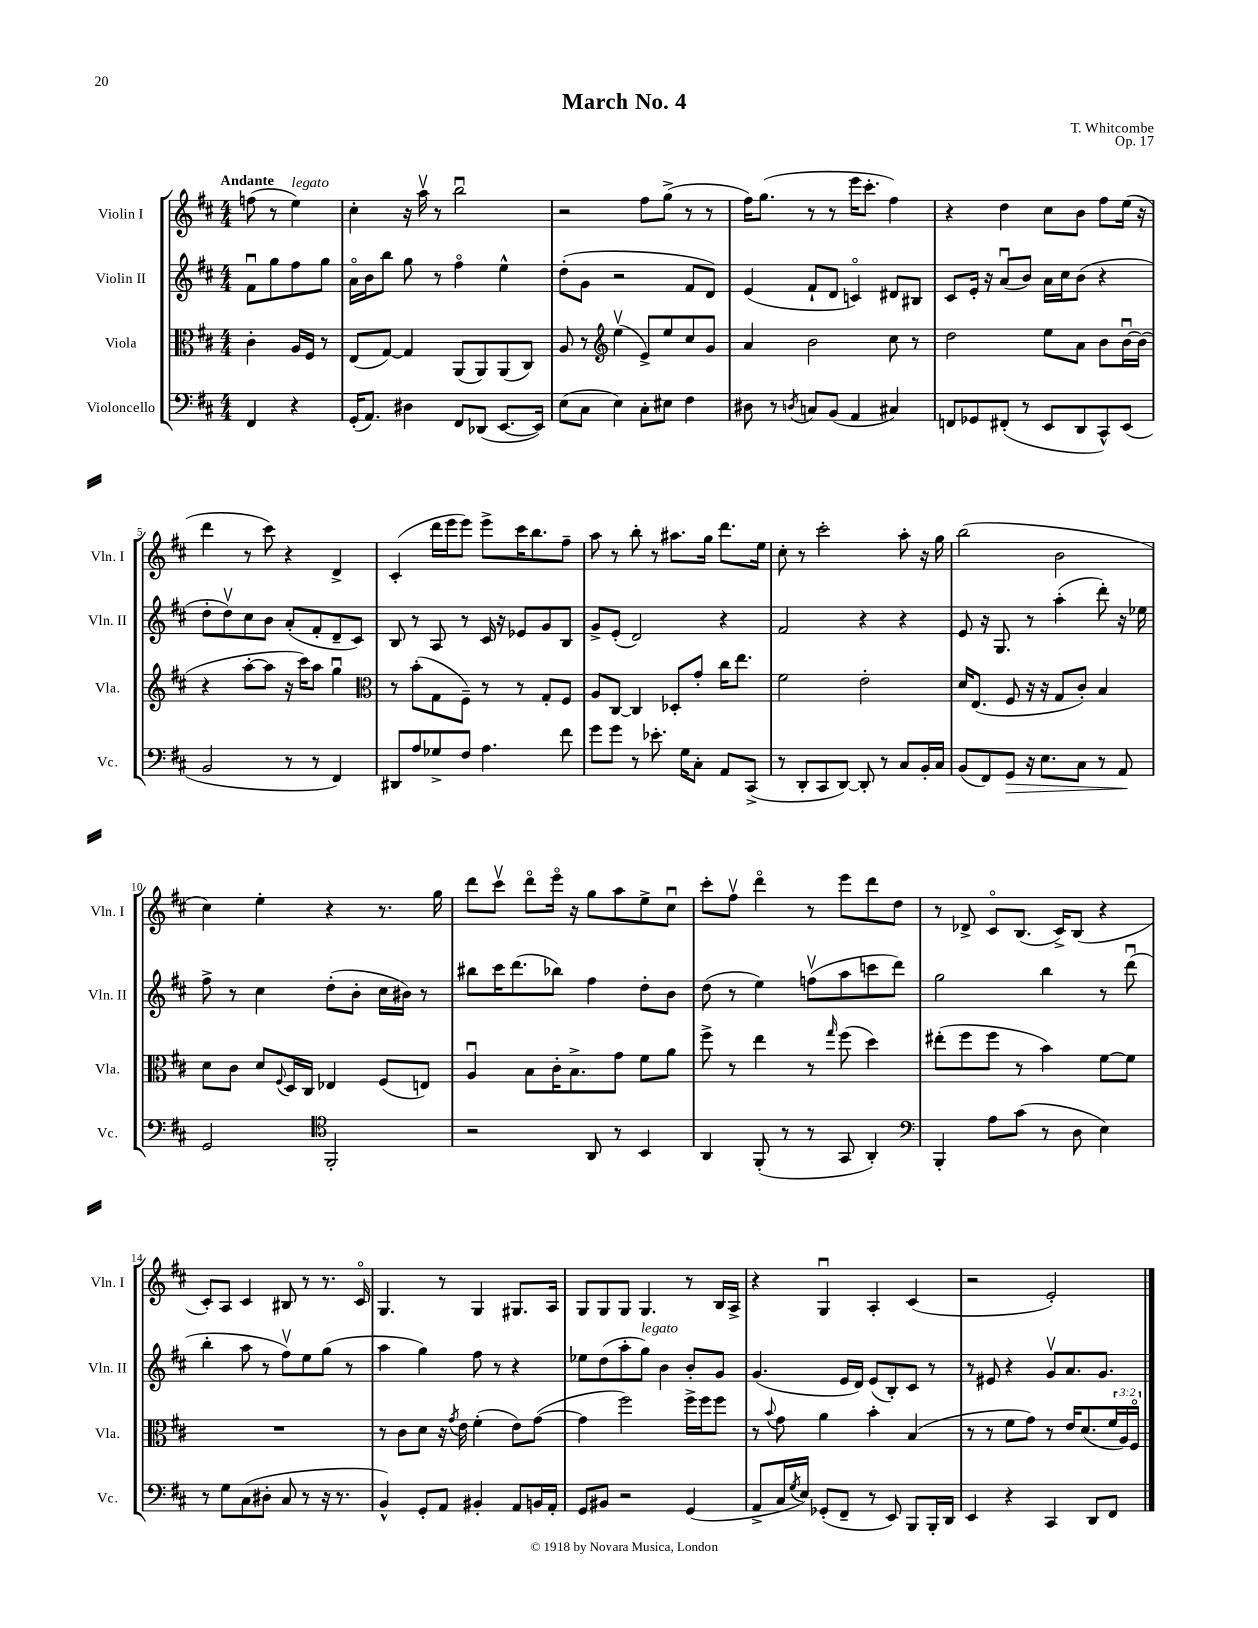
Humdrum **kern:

**kern	**dynam	**kern	**kern	**kern
*part4	*part4	*part3	*part2	*part1
*staff4	*staff4	*staff3	*staff2	*staff1
*I"Violoncello	*	*I"Viola	*I"Violin II	*I"Violin I
*I'Vc.	*	*I'Vla.	*I'Vln. II	*I'Vln. I
*clefF4	*	*clefC3	*clefG2	*clefG2
*k[f#c#]	*	*k[f#c#]	*k[f#c#]	*k[f#c#]
*M4/4	*	*M4/4	*M4/4	*M4/4
=	=	=	=	=
!	!	!	!	!LO:TX:a:B:t=Andante
4FF#/	.	4c#'\	8f#u\L	(8ffn\
.	.	.	8gg\	8r
!	!	!	!	!LO:TX:a:i:t=legato
4r	.	16A/LL	8ff#\	4ee\)
.	.	16F#/JJ	.	.
.	.	8r	8gg\J	.
=1	=1	=1	=1	=1
(16GG'/KL	.	(8E/L	16a\LL	4cc#'\
8.AA/J)	.	.	16b\J	.
.	.	[8G/J)	8bb\J	.
4D#X\	.	4G/]	8gg\	16r
.	.	.	.	16aav\
.	.	.	8r	8r
8FF#/L	.	(8AA/L	4ff#\	2bbu\
(8DD-X/J	.	8AA/)	.	.
[8.EE/L	.	(8AA/	4ee^^\	.
.	.	8C#/J)	.	.
16EE/Jk])	.	.	.	.
=2	=2	=2	=2	=2
(8E\L	.	8A/	(8dd'\L	2r
8C#\J	.	8r	8g\J	.
*	*	*clefG2	*	*
4E\)	.	(4eev\	2r	.
8C#'\L	.	8e^/L)	.	8ff#\L
8E#X\J	.	8ee/	.	(8gg^\J
4F#\	.	8cc#/	8f#/L	8r
.	.	8g/J	8d/J)	8r
=3	=3	=3	=3	=3
8D#X\	.	4a/	(4e/	16ff#\KL)
.	.	.	.	(8.gg\J
8r	.	.	.	.
8qDn/	.	.	.	.
8Cn/L	.	2b\	8f#`/L	8r
(8BB/J	.	.	8d/J	8r
4AA/	.	.	4cn/)	16eee\KL
.	.	.	.	8.ccc#'\J
4C#X/)	.	8cc#\	8d#X/L	4ff#\)
.	.	8r	8B#X/J	.
=4	=4	=4	=4	=4
8FFn/L	.	2dd\	8c#/L	4r
8GG-X/	.	.	16e'/Jk	.
.	.	.	16r	.
(8FF#X'/J	.	.	(8au/L	4dd\
8r	.	.	8b/J)	.
8EE/L	.	8ee\L	16a\LL	8cc#\L
.	.	.	16cc#\J	.
8DD/	.	8a\J	(8b\J	8b\J
8CC#^^/)	.	8b\L	4r	8ff#\L
(8EE/J	.	[16bu\L	.	(16ee\Jk
.	.	(16b\JJ]	.	16r
!!LO:LB:g=z
=5	=5	=5	=5	=5
2BB/	.	4r	8dd'\L	4ddd\
.	.	.	8ddv\)	.
.	.	[8aa'\L	8cc#\	8r
.	.	8aa\J]	8b\J	8ccc#\)
8r	.	16r	(8a'/L	4r
.	.	16ccc#\KL)	.	.
8r	.	8aa\J	8f#'/	.
4FF#/)	.	4ggu\	8d~/	4d^/
.	.	.	8c#/J)	.
=6	=6	=6	=6	=6
*	*	*clefC3	*	*
8DD#X/L	.	8r	8B/	(4c#'/
8A/	.	(8b'\L	8r	.
8G-X^/	.	8G\	8A/	16ddd\LL
.	.	.	.	16eee\J
8F#/J	.	8F#~\J)	8r	8eee\J)
4.A\	.	8r	16c#/	8eee^\L
.	.	.	16r	.
.	.	8r	8e-X/L	16ccc#\K
.	.	.	.	8.bb\
.	.	8G'/L	8g/	.
8f#\	.	8F#/J	8B/J	8ff#~\J
=7	=7	=7	=7	=7
8g\L	.	8A/L	8g^/L	8aa\
8g\J	.	[8C#/J	(8e'/J	8r
8r	.	4C#/]	2d/)	8bb'\
8.e-X'\	.	.	.	8r
.	.	8D-X'/L	.	8.aa#X\L
16G\KL	.	.	.	.
8C#'\J	.	8g'/J	.	.
.	.	.	.	16gg\Jk
8AA/L	.	16cc#\KL	4r	8.ddd\L
.	.	8.ee\J	.	.
(8CC#^/J	.	.	.	.
.	.	.	.	16ee\Jk
=8	=8	=8	=8	=8
8r	.	2f#\	2f#/	8cc#'\
8DD'/L	.	.	.	8r
8CC#/	.	.	.	2ccc#'\
[8DD/J)	.	.	.	.
8DD'/]	.	2e'\	4r	.
8r	.	.	.	.
8C#/L	.	.	4r	8aa'\
16BB'/L	.	.	.	16r
16C#/JJ	.	.	.	16gg\
=9	=9	=9	=9	=9
(8BB/L	.	16d/KL	8e/	(2bb\
.	.	(8.E/J	.	.
8FF#/)	.	.	16r	.
.	.	.	8.G/	.
!	!LO:HP:b	!	!	!
8GG/J	>	8F#/	.	.
16r	.	16r	8r	.
8.E\L	.	16r	.	.
.	.	8G/L	(4aa'\	2b\
8C#\J	.	8c#'/J)	.	.
8r	.	4B/	8ddd'\)	.
8AA/	.	.	16r	.
.	.	.	16ee-X\	.
.	]	.	.	.
!!LO:LB:g=z
=10	=10	=10	=10	=10
2GG/	.	8d\L	8ff#^\	4cc#\)
.	.	8c#\J	8r	.
.	.	8d/L	4cc#\	4ee'\
.	.	8qqF#/	.	.
.	.	16D/L	.	.
.	.	16C#/JJ	.	.
*clefC4	*	*	*	*
2FF#'/	.	4E-X/	(8dd'\L	4r
.	.	.	8b'\J	.
.	.	(8F#/L	16cc#\LL	8.r
.	.	.	16b#X\JJ)	.
.	.	8En/J)	8r	.
.	.	.	.	16gg\
=11	=11	=11	=11	=11
2r	.	4Au/	8bb#X\L	8ddd\L
.	.	.	16ccc#\K	8ccc#v\J
.	.	.	(8.ddd\	.
.	.	8B\L	.	8ddd\L
.	.	16c#'\K	8bb-X\J)	16eee\Jk
.	.	8.B^\	.	16r
8AA/	.	.	4ff#\	8gg\L
8r	.	8g\J	.	8aa\
4BB/	.	8f#\L	8dd'\L	8ee^\
.	.	8a\J	8b\J	8cc#u\J
=12	=12	=12	=12	=12
4AA/	.	8ff#^\	(8dd\	8ccc#'\L
.	.	8r	8r	8ff#v\J
(8FF#'/	.	4ee\	4ee\)	4ddd\
8r	.	.	.	.
8r	.	8r	(8ffnv\L	8r
.	.	16qqgg/	.	.
8GG/	.	(8ff#\	8aa\	8eee\L
4AA'/)	.	4dd\)	8cccn\	8ddd\
.	.	.	8ddd\J)	8dd\J
=13	=13	=13	=13	=13
*clefF4	*	*	*	*
4BBB'/	.	(8ee#X'\L	2gg\	8r
.	.	8ff#\	.	8d-X^/
8A\L	.	8ff#\J	.	8c#/L
(8c#\J	.	8r	.	(8.B/J
8r	.	4b\)	4bb\	.
.	.	.	.	16c#^/KL)
8D\	.	.	.	(8B/J
4E\)	.	[8f#\L	8r	4r
.	.	8f#\J]	(8dddu\	.
!!LO:LB:g=z
=14	=14	=14	=14	=14
8r	.	1r	4bb'\	8c#'/L)
8G\L	.	.	.	8A/J
(8C#\	.	.	8aa\	4c#/
8D#X'\J	.	.	8r	.
8C#/	.	.	8ff#v\L)	8B#X/
8r	.	.	8ee\	8r
16r	.	.	(8gg\J	8.r
8.r	.	.	.	.
.	.	.	8r	.
.	.	.	.	16c#/
=15	=15	=15	=15	=15
4BB^^/)	.	8r	4aa\	4.G/
.	.	8c#\L	.	.
8GG'/L	.	8d\J	4gg\)	.
8AA/J	.	16r	.	8r
.	.	8qg/	.	.
.	.	16e\	.	.
4BB#X'/	.	(4f#'\	8ff#\	4G/
.	.	.	8r	.
8AA/L	.	8e\L)	4r	8.G#X/L
16BBn/L	.	([8g\J	.	.
16AA'/JJ	.	.	.	16A/Jk
=16	=16	=16	=16	=16
8GG/L	.	4g\]	8ee-X\L	8G/L
8BB#X/J	.	.	(8dd\	8G/
2r	.	2ff#\)	8aa'\	8G/J
!	!	!	!LO:TX:a:i:t=legato	!
.	.	.	8gg\J)	4.G/
.	.	.	4b\	.
(4GG/	.	16ff#^\LL	8b'/L	8r
.	.	16ff#\J	.	.
.	.	8ff#\J	8g/J	16B/LL
.	.	.	.	16A^/JJ
=17	=17	=17	=17	=17
8AA^/L	.	8r	(4.g/	4r
.	.	8qqb/	.	.
16C#/L	.	8g\	.	.
8qG/	.	.	.	.
16E/JJ)	.	.	.	.
(8GG-X'/L	.	4a\	.	4Gu/
8FF#~/J	.	.	16e/LL	.
.	.	.	16d/JJ)	.
8r	.	4b'\	(8e/L	4A'/
8EE/)	.	.	8B'/)	.
8BBB/L	.	(4B/	8c#/J	(4c#/
16BBB'/L	.	.	8r	.
16DD/JJ	.	.	.	.
=18	=18	=18	=18	=18
4EE/	.	8r	8r	2r
.	.	8r	8e#X/	.
4r	.	8f#\L	4r	.
.	.	8g\J)	.	.
4CC#/	.	8r	8gv/L	2e'/)
.	.	16e/KL	8.a/	.
.	.	(8.d/	.	.
8DD/L	.	.	.	.
.	.	.	8.g/J	.
8FF#/J	.	24f#/L	.	.
.	.	24A/)	.	.
.	.	24F#/JJ	.	.
==	==	==	==	==
*-	*-	*-	*-	*-
